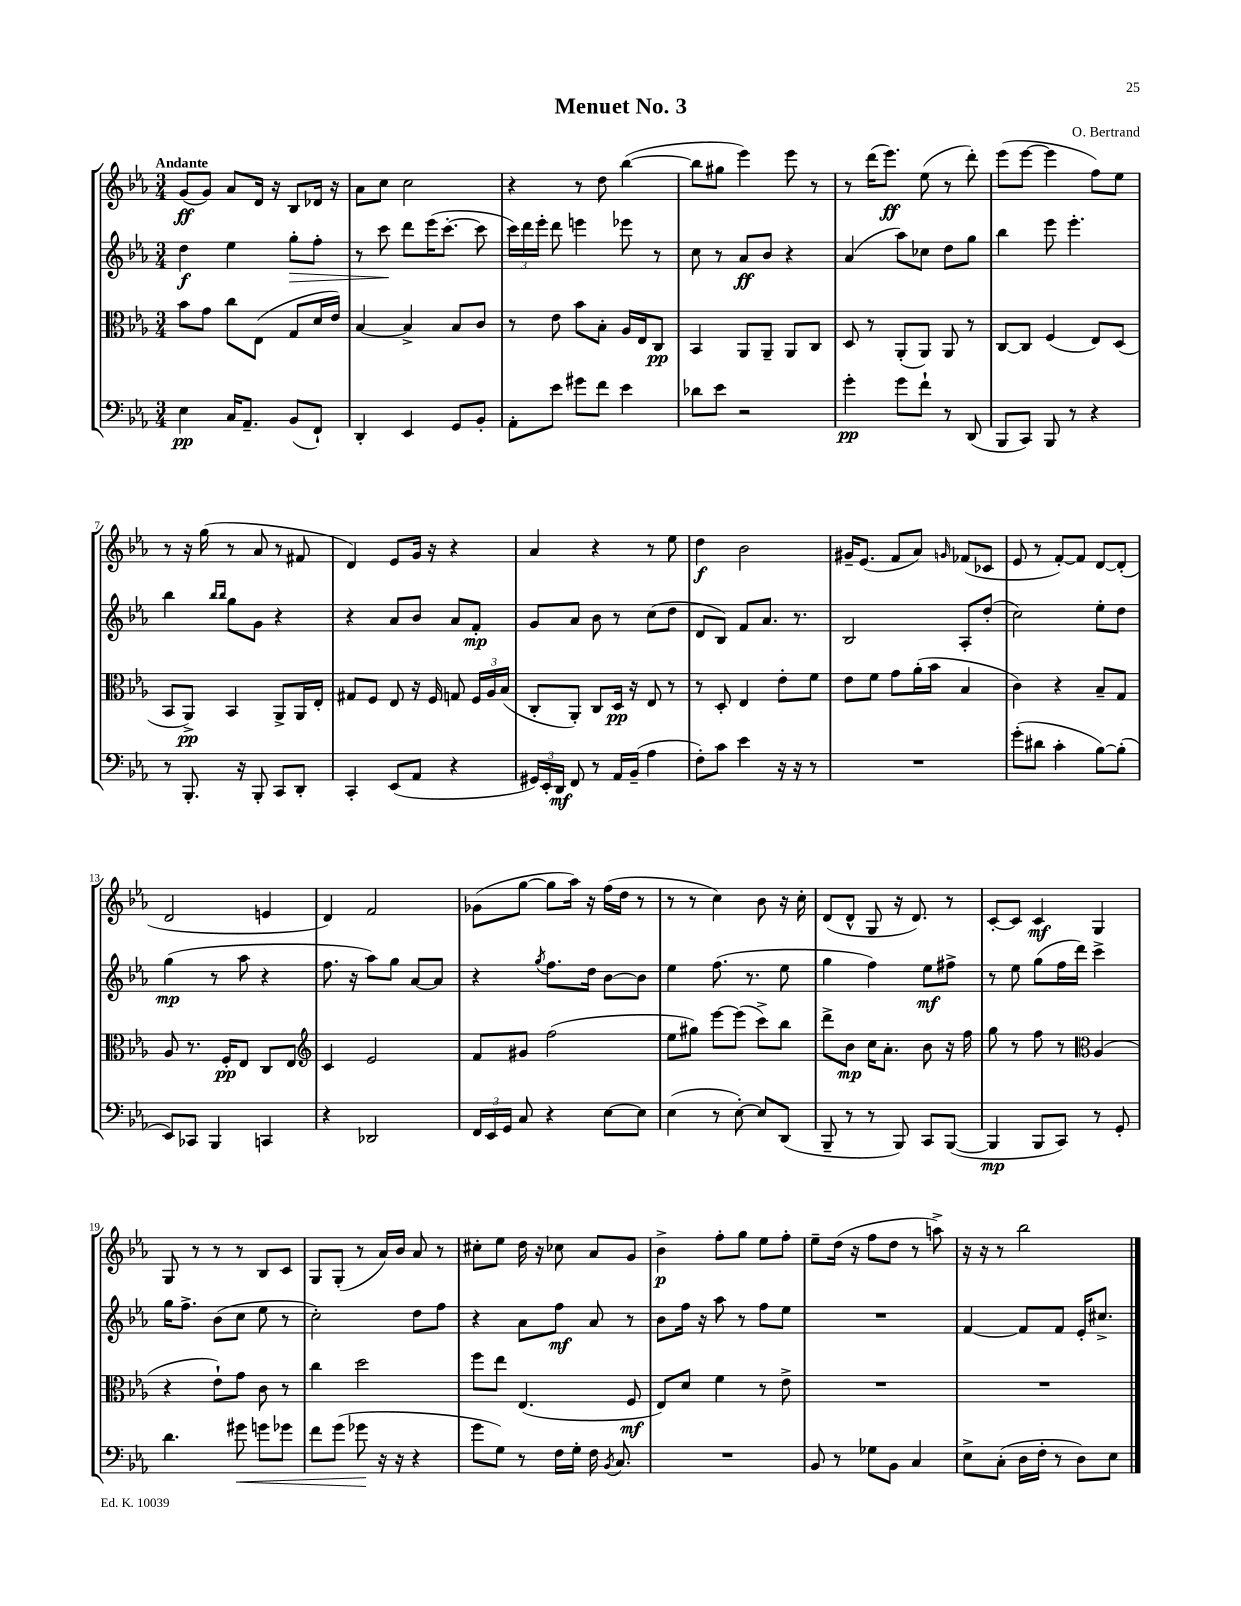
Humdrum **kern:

**kern	**kern	**kern	**kern
*staff4	*staff3	*staff2	*staff1
*clefF4	*clefC3	*clefG2	*clefG2
*k[b-e-a-]	*k[b-e-a-]	*k[b-e-a-]	*k[b-e-a-]
*M3/4	*M3/4	*M3/4	*M3/4
4E-\	8b-\L	4dd\	(8g/L
.	8g\J	.	8g/J)
16C/LK	8cc\L	4ee-\	8a-/L
8.AA-~/J	.	.	.
.	(8E-\J	.	16d/Jk
.	.	.	16r
(8BB-/L	8G/L	8gg'\L	8B-/L
8FF`/J)	16d/L	8ff'\J	16d-/Jk
.	16e-/JJ)	.	16r
=	=	=	=
4DD'/	[4B-/	8r	8a-\L
.	.	8ccc\	8cc\J
4EE-/	4B-^/]	8ddd\L	2cc\
.	.	(16eee-\K	.
.	.	[8.ccc'\J	.
8GG/L	8B-/L	.	.
8BB-'/J	8c/J	8ccc\]	.
=	=	=	=
8AA-'\L	8r	24ccc\LL)	4r
.	.	24ddd\	.
.	.	24eee-'\JJ	.
8e-\J	8e-\	8ddd\	.
8g#\L	8b-\L	4eee\	8r
8f\J	8B-'\J	.	8dd\
4e-\	16A-/LL	8eee-\	([4bb-\
.	16E-/J	.	.
.	8C/J	8r	.
=	=	=	=
8d-\L	4BB-/	8cc\	8bb-\]L
8e-\J	.	8r	8gg#\J
2r	8AA-/L	8a-/L	4eee-\)
.	8AA-~/J	8b-/J	.
.	8AA-/L	4r	8eee-\
.	8C/J	.	8r
=	=	=	=
4g'\	8D/	(4a-/	8r
.	8r	.	(16ddd\LK
.	.	.	8.eee-\J)
8g\L	(8AA-'/L	8aa-\L)	.
8f`\J	8AA-/J)	8cc-\J	(8ee-\
8r	8AA-/	8dd\L	8r
(8DD/	8r	8gg\J	8ddd'\)
=	=	=	=
8BBB-/L	[8C/L	4bb-\	(8eee-\L
8CC/J)	8C/]J	.	[8eee-\J
8BBB-/	(4F/	8eee-\	4eee-\]
8r	.	4.eee-'\	.
4r	8E-/L)	.	8ff\L)
.	(8D/J	.	8ee-\J
=	=	=	=
8r	8BB-/L	4bb-\	8r
8.BBB-'/	8AA-^/J)	.	16r
.	.	.	(16gg\
.	.	16qqbb-/LL	.
.	.	16qqbb-/JJ	.
.	4BB-/	8gg\L	8r
16r	.	.	.
8BBB-'/	.	8g\J	8a-/
8CC/L	8AA-^/L	4r	8r
8DD'/J	16AA-/L	.	8f#/
.	16E-'/JJ	.	.
=	=	=	=
4CC'/	8G#/L	4r	4d/)
.	8F/J	.	.
(8EE-/L	8E-/	8a-/L	8e-/L
8AA-/J	16r	8b-/J	16g/Jk
.	16F/	.	16r
4r	8G/	8a-/L	4r
.	24F/LL	8f'/J	.
.	24A-/	.	.
.	(24B-/JJ	.	.
=	=	=	=
24GG#/LL)	8C'/L	8g/L	4a-/
24EE-'/	.	.	.
24DD/JJ	.	.	.
8FF/	8AA-'/J)	8a-/J	.
8r	8C/L	8b-\	4r
16AA-/LL	16D/Jk	8r	.
(16BB-~/JJ	16r	.	.
4A-\	8E-/	(8cc\L	8r
.	8r	8dd\J	8ee-\
=	=	=	=
8F'\L)	8r	8d/L	4dd\
8c\J	8D'/	8B-/J)	.
4e-\	4E-/	8f/L	2b-\
.	.	8.a-/J	.
16r	8e-'\L	.	.
16r	.	8.r	.
8r	8f\J	.	.
=	=	=	=
2.r	8e-\L	2B-/	16g#~/LK
.	.	.	(8.e-/J
.	8f\J	.	.
.	8g\L	.	8f/L
.	(16a-'\L	.	8a-/J)
.	16b-\JJ	.	.
.	.	.	16qqg/
.	4B-/	8A-'/L	(8f-/L
.	.	(8dd'/J	8c-/J
=	=	=	=
(8g'\L	4c\)	2cc\)	8e-/
8d#\J	.	.	8r
4c'\	4r	.	[8f'/L)
.	.	.	8f/]J
[8B-\L)	8B-~/L	8ee-'\L	[8d/L
(8B-'\]J	8G/J	8dd\J	(8d'/]J
=	=	=	=
8EE-/L)	8A-/	(4gg\	2d/
8CC-/J	8.r	.	.
4BBB-/	.	8r	.
.	16F'/LK	.	.
.	8E-/J	8aa-\	.
4CC/	8C/L	4r	4e/
.	8E-/J	.	.
=	=	=	=
*	*clefG2	*	*
4r	4c/	8.ff\	4d/)
.	.	16r	.
2DD-/	2e-/	8aa-\L)	2f/
.	.	8gg\J	.
.	.	[8a-/L	.
.	.	8a-/]J	.
=	=	=	=
24FF/LL	8f/L	4r	(8g-\L
24EE-/	.	.	.
24GG/JJ	.	.	.
8C/	8g#/J	.	[8gg\J
.	.	8qgg/	.
4r	(2ff\	8.ff\L	8gg\]L
.	.	.	16aa-\Jk)
.	.	16dd\Jk	16r
[8E-\L	.	[8b-\L	(16ff\LL
.	.	.	16dd\JJ
8E-\]J	.	8b-\]J	8r
=	=	=	=
(4E-\	8ee-\L	4ee-\	8r
.	8gg#\J)	.	8r
8r	[8eee-\L	(8.ff\	4cc\)
[8E-'\)	(8eee-\]J	.	.
.	.	8.r	.
8E-/]L	8ccc^\L)	.	8b-\
(8DD/J	8bb-\J	8ee-\	16r
.	.	.	16cc'\
=	=	=	=
8BBB-~/	8ddd^\L	4gg\	(8d/L
8r	8b-\J	.	8d^^/J
8r	16cc\LK	4ff\)	8G/
.	8.a-'\J	.	.
8BBB-/)	.	.	16r
.	.	.	8.d/)
8CC/L	8b-\	8ee-\L	.
([8BBB-/J	16r	8ff#^\J	8r
.	16ff\	.	.
=	=	=	=
4BBB-/]	8gg\	8r	[8c'/L
.	8r	8ee-\	8c/]J
8BBB-/L	8ff\	(8gg\L	4c/
8CC/J)	8r	16ff\L	.
.	.	16ddd\JJ)	.
*	*clefC3	*	*
8r	(4A-/	4ccc^\	4G/
8GG'/	.	.	.
=	=	=	=
4.d\	4r	16gg\LK	8G/
.	.	8.ff^\J	.
.	.	.	8r
.	8e-`\L)	(8b-\L	8r
8g#\	8g\J	8cc\J	8r
8g\L	8c\	8ee-\	8B-/L
8g-\J	8r	8r	8c/J
=	=	=	=
8f\L	4cc\	2cc'\)	8G/L
(8g\J	.	.	(8G'/J
8g-\	2dd\	.	8r
16r	.	.	16a-/LL)
16r	.	.	16b-/JJ
4r	.	8dd\L	8a-/
.	.	8ff\J	8r
=	=	=	=
8g\L	8ff\L	4r	8cc#'\L
8G\J)	8ee-\J	.	8ee-\J
8r	(4.E-/	8a-\L	16dd\
.	.	.	16r
16F\LL	.	8ff\J	8cc-\
16G'\JJ	.	.	.
16F\	.	8a-/	8a-/L
8qBB-/	.	.	.
8.C/	.	.	.
.	8F/	8r	8g/J
=	=	=	=
2.r	8E-/L)	8b-\L	4b-^\
.	8d/J	16ff\Jk	.
.	.	16r	.
.	4f\	8aa-\	8ff'\L
.	.	8r	8gg\J
.	8r	8ff\L	8ee-\L
.	8e-^\	8ee-\J	8ff'\J
=	=	=	=
8BB-/	2.r	2.r	8ee-~\L
8r	.	.	(16dd\Jk
.	.	.	16r
8G-\L	.	.	8ff\L
8BB-\J	.	.	8dd\J
4C/	.	.	8r
.	.	.	8aa^\)
=	=	=	=
8E-^\L	2.r	[4f/	16r
.	.	.	16r
(8C'\J	.	.	8r
16D\LL	.	8f/]L	2bb-\
16F'\JJ	.	.	.
8r	.	8f/J	.
8D\L)	.	16e-'/LK	.
.	.	8.cc#^/J	.
8E-\J	.	.	.
==	==	==	==
*-	*-	*-	*-
